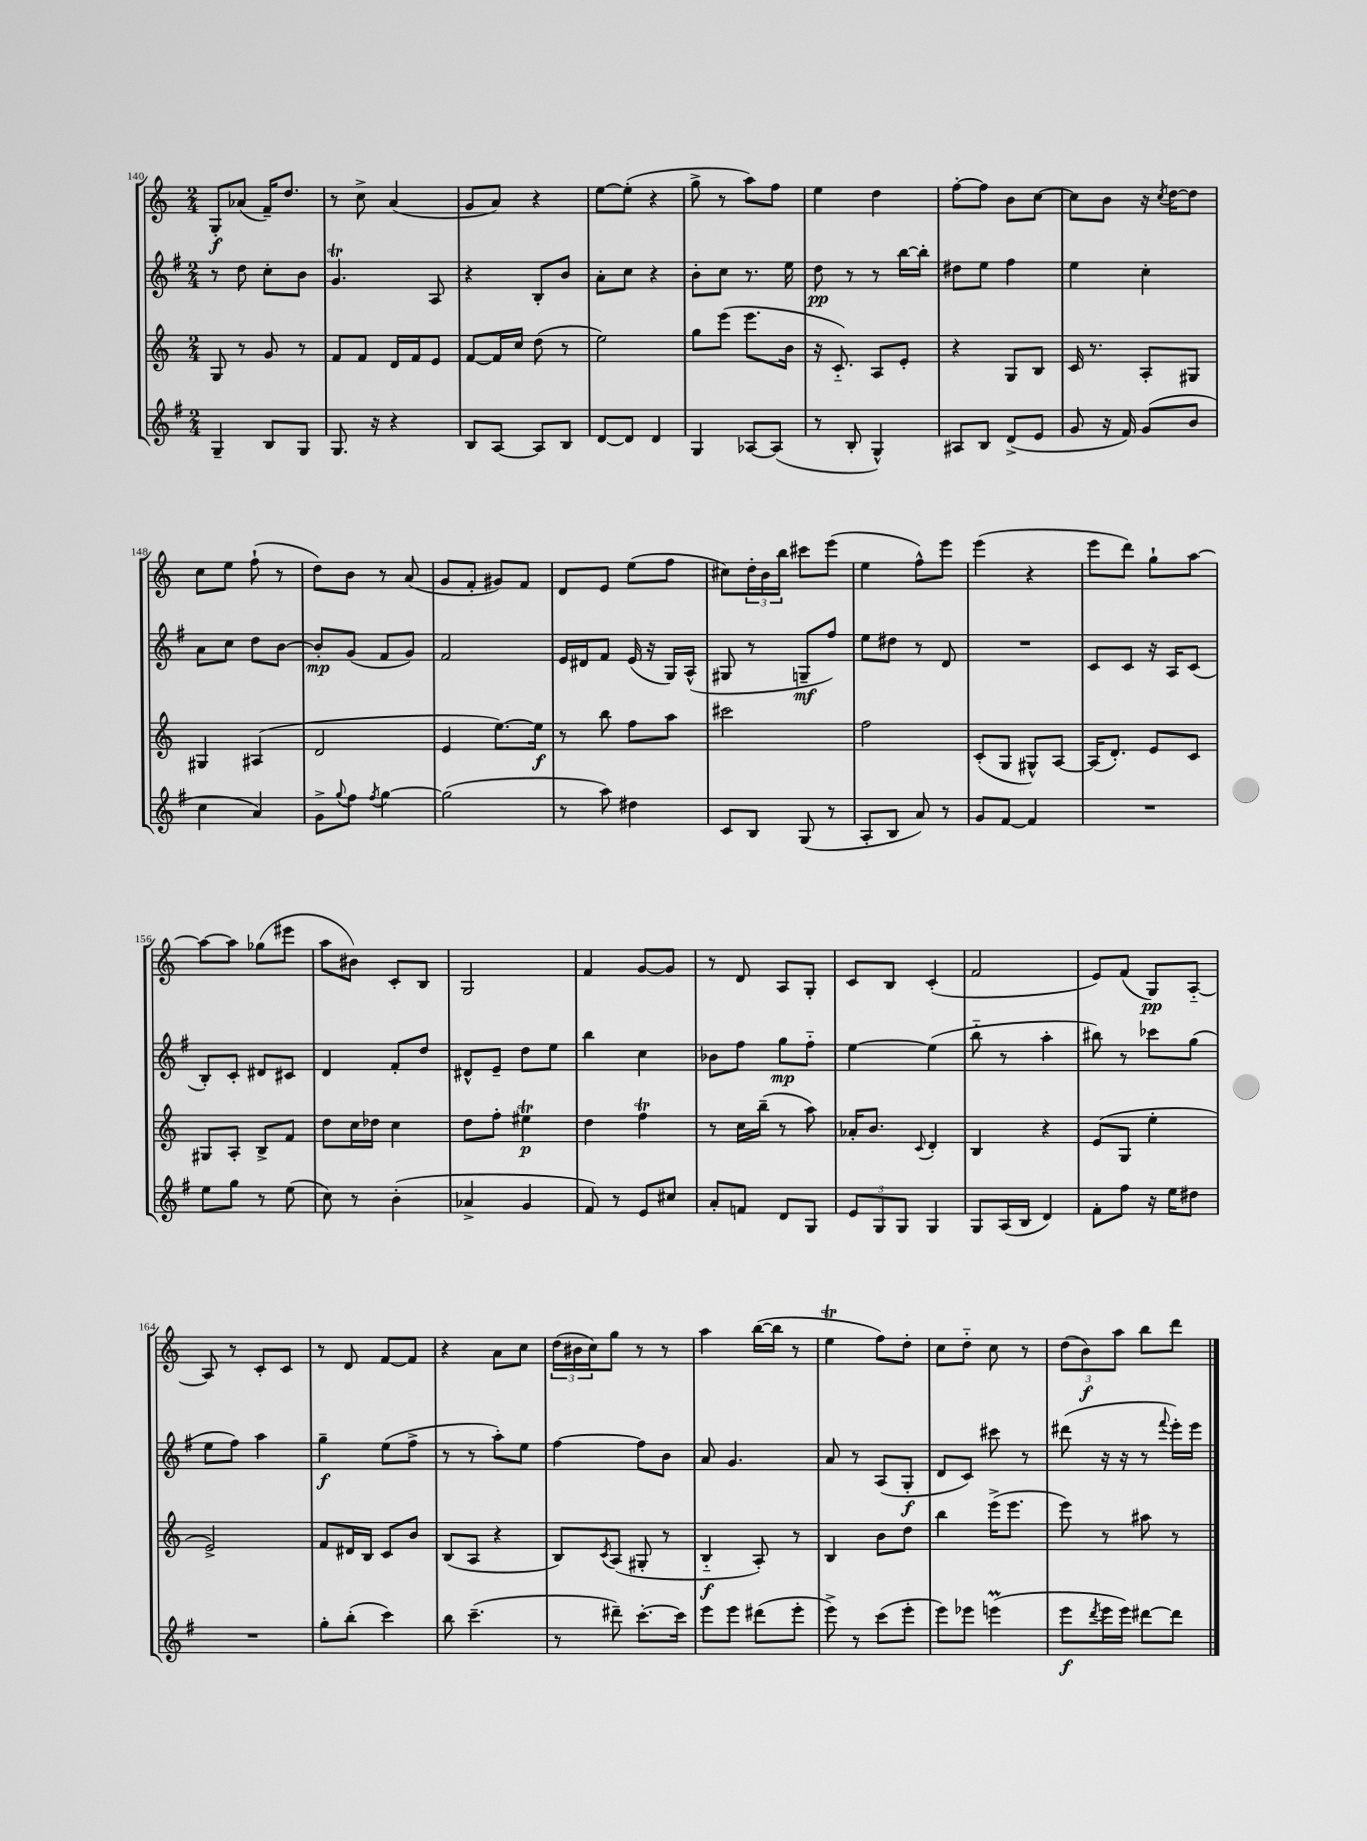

**kern	**dynam	**kern	**dynam	**kern	**dynam	**kern	**dynam
*part4	*part4	*part3	*part3	*part2	*part2	*part1	*part1
*staff4	*staff4	*staff3	*staff3	*staff2	*staff2	*staff1	*staff1
*clefG2	*	*clefG2	*	*clefG2	*	*clefG2	*
*k[f#]	*	*k[]	*	*k[f#]	*	*k[]	*
*M2/4	*	*M2/4	*	*M2/4	*	*M2/4	*
=140	=140	=140	=140	=140	=140	=140	=140
4G~/	.	8G/	.	8r	.	8G'/L	f
.	.	8r	.	8dd\	.	(8a-X/J	.
8B/L	.	8g/	.	8cc'\L	.	16f~/KL)	.
.	.	.	.	.	.	8.dd/J	.
8G/J	.	8r	.	8b\J	.	.	.
=141	=141	=141	=141	=141	=141	=141	=141
8.G/	.	8f/L	.	4.gT/	.	8r	.
.	.	8f/J	.	.	.	8cc^\	.
16r	.	.	.	.	.	.	.
4r	.	16d/LL	.	.	.	(4a/	.
.	.	16f/J	.	.	.	.	.
.	.	8e/J	.	8A/	.	.	.
=142	=142	=142	=142	=142	=142	=142	=142
8B/L	.	[8f/L	.	4r	.	8g/L	.
[8A/J	.	16f/L]	.	.	.	8a/J)	.
.	.	16cc/JJ	.	.	.	.	.
8A/L]	.	(8dd\	.	8B'/L	.	4r	.
8B/J	.	8r	.	8b/J	.	.	.
=143	=143	=143	=143	=143	=143	=143	=143
[8d/L	.	2ee\)	.	8a'\L	.	[8ee\L	.
8d/J]	.	.	.	8cc\J	.	(8ee'\J]	.
4d/	.	.	.	4r	.	4r	.
=144	=144	=144	=144	=144	=144	=144	=144
4G/	.	8gg\L	.	8b'\L	.	8gg^\	.
.	.	(8eee\J	.	8cc\J	.	8r	.
[8A-X/L	.	8.eee\L	.	8.r	.	8aa\L)	.
(8A-/J]	.	.	.	.	.	8ff\J	.
.	.	16b\Jk	.	16ee\	.	.	.
=145	=145	=145	=145	=145	=145	=145	=145
8r	.	16r	.	8dd\	pp	4ee\	.
.	.	8.c/)	.	.	.	.	.
8B'/	.	.	.	8r	.	.	.
4G^^/)	.	8A/L	.	8r	.	4dd\	.
.	.	8e'/J	.	[16bb\LL	.	.	.
.	.	.	.	16bb'\JJ]	.	.	.
=146	=146	=146	=146	=146	=146	=146	=146
8A#X/L	.	4r	.	8dd#X\L	.	[8ff'\L	.
8B/J	.	.	.	8ee\J	.	8ff\J]	.
(8d^/L	.	8G/L	.	4ff#\	.	8b\L	.
8e/J	.	8B/J	.	.	.	[8cc\J	.
=147	=147	=147	=147	=147	=147	=147	=147
8g/	.	16c/	.	4ee\	.	8cc\L]	.
.	.	8.r	.	.	.	.	.
16r	.	.	.	.	.	8b\J	.
16f#/)	.	.	.	.	.	.	.
(8g/L	.	8A'/L	.	4cc'\	.	16r	.
.	.	.	.	.	.	8qcc/	.
.	.	.	.	.	.	[16dd\KL	.
8b/J	.	8G#X/J	.	.	.	8dd\J]	.
!!LO:LB:g=z
=148	=148	=148	=148	=148	=148	=148	=148
4cc\	.	4G#X/	.	8a\L	.	8cc\L	.
.	.	.	.	8cc\J	.	8ee\J	.
4a/)	.	(4A#X/	.	8dd\L	.	(8ff`\	.
.	.	.	.	[8b\J	.	8r	.
=149	=149	=149	=149	=149	=149	=149	=149
8g^\L	.	2d/	.	8b'/L]	mp	8dd\L)	.
8qqgg/	.	.	.	.	.	.	.
8ff#\J	.	.	.	(8g/J	.	8b\J	.
8qff#/	.	.	.	.	.	.	.
[4gg\	.	.	.	8f#/L	.	8r	.
.	.	.	.	8g/J)	.	(8a/	.
=150	=150	=150	=150	=150	=150	=150	=150
(2gg\]	.	4e/	.	2f#/	.	8g/L	.
.	.	.	.	.	.	8f'/J	.
.	.	[8.ee\L)	.	.	.	8g#X/L)	.
.	.	.	.	.	.	8f/J	.
.	.	16ee\Jk]	f	.	.	.	.
=151	=151	=151	=151	=151	=151	=151	=151
8r	.	8r	.	16e/LL	.	8d/L	.
.	.	.	.	16d#X/J	.	.	.
8aa\)	.	8bb\	.	8f#/J	.	8e/J	.
4dd#X\	.	8ff\L	.	(16e/	.	(8ee\L	.
.	.	.	.	16r	.	.	.
.	.	8aa\J	.	16G/LL)	.	8ff\J	.
.	.	.	.	(16A^^/JJ	.	.	.
=152	=152	=152	=152	=152	=152	=152	=152
8c/L	.	2ccc#X\	.	8G#X/	.	8cc#X\L)	.
8B/J	.	.	.	8r	.	24dd'\L	.
.	.	.	.	.	.	24b\	.
.	.	.	.	.	.	24bb\JJ	.
(8G/	.	.	.	8Gn~/L	mf	8ccc#X\L	.
8r	.	.	.	8ff#/J)	.	(8eee\J	.
=153	=153	=153	=153	=153	=153	=153	=153
8A'/L	.	2ff\	.	8ee\L	.	4ee\	.
8B/J	.	.	.	8dd#X\J	.	.	.
8a/)	.	.	.	8r	.	8ff^^\L)	.
8r	.	.	.	8d/	.	8eee\J	.
=154	=154	=154	=154	=154	=154	=154	=154
8g/L	.	(8c'/L	.	2r	.	(4eee\	.
[8f#/J	.	8G/J	.	.	.	.	.
4f#/]	.	8G#X^^/L)	.	.	.	4r	.
.	.	[8A/J	.	.	.	.	.
=155	=155	=155	=155	=155	=155	=155	=155
2r	.	(16A/KL]	.	8c/L	.	8eee\L	.
.	.	8.d'/J)	.	.	.	.	.
.	.	.	.	8c/J	.	8ddd\J)	.
.	.	8e/L	.	16r	.	8gg`\L	.
.	.	.	.	16A/KL	.	.	.
.	.	8c/J	.	(8c/J	.	[8aa\J	.
!!LO:LB:g=z
=156	=156	=156	=156	=156	=156	=156	=156
8ee\L	.	8G#X/L	.	8B'/L)	.	8aa\L_	.
8gg\J	.	8A'/J	.	8c'/J	.	8aa\J]	.
8r	.	8B^/L	.	8d#X/L	.	(8gg-X\L	.
(8ee\	.	8f/J	.	8c#X/J	.	8eee#X\J	.
=157	=157	=157	=157	=157	=157	=157	=157
8cc\)	.	8dd\L	.	4d/	.	8aa\L	.
8r	.	16cc\L	.	.	.	8b#X\J)	.
.	.	16dd-X\JJ	.	.	.	.	.
(4b'\	.	4cc\	.	8f#'/L	.	8c'/L	.
.	.	.	.	8dd/J	.	8B/J	.
=158	=158	=158	=158	=158	=158	=158	=158
4a-X^/	.	8dd\L	.	8d#X^^/L	.	2G/	.
.	.	8ff'\J	.	8e~/J	.	.	.
4g/	.	4ee#Xt\	p	8dd\L	.	.	.
.	.	.	.	8ee\J	.	.	.
=159	=159	=159	=159	=159	=159	=159	=159
8f#/)	.	4dd\	.	4bb\	.	4f/	.
8r	.	.	.	.	.	.	.
8e/L	.	4ffT\	.	4cc\	.	[8g/L	.
8cc#X/J	.	.	.	.	.	8g/J]	.
=160	=160	=160	=160	=160	=160	=160	=160
8a'/L	.	8r	.	8b-X\L	.	8r	.
8fn/J	.	16cc\LL	.	8ff#\J	.	8d/	.
.	.	(16bb~\JJ	.	.	.	.	.
8d/L	.	8r	.	8gg\L	mp	8A/L	.
8G/J	.	8aa\)	.	8ff#\J	.	8G'/J	.
=161	=161	=161	=161	=161	=161	=161	=161
12e/L	.	16a-X'/KL	.	[4ee\	.	8c/L	.
.	.	8.b/J	.	.	.	.	.
12G/	.	.	.	.	.	.	.
.	.	.	.	.	.	8B/J	.
12G/J	.	.	.	.	.	.	.
.	.	8qqc/	.	.	.	.	.
4G/	.	4d'/	.	(4ee\]	.	(4c'/	.
=162	=162	=162	=162	=162	=162	=162	=162
8G/L	.	4B/	.	8bb\	.	2f/	.
(16A/L	.	.	.	8r	.	.	.
16B/JJ	.	.	.	.	.	.	.
4d/)	.	4r	.	4aa'\	.	.	.
=163	=163	=163	=163	=163	=163	=163	=163
8f#'\L	.	(8e/L	.	8bb#X\)	.	8e/L)	.
8ff#\J	.	8G/J	.	8r	.	(8f/J	.
16r	.	4ee'\	.	8ccc-X\L	.	8G/L)	pp
16ee\KL	.	.	.	.	.	.	.
8dd#X\J	.	.	.	(8gg\J	.	[8A/J	.
!!LO:LB:g=z
=164	=164	=164	=164	=164	=164	=164	=164
2r	.	2e^/)	.	8ee\L	.	8A/]	.
.	.	.	.	8ff#\J)	.	8r	.
.	.	.	.	4aa\	.	8c'/L	.
.	.	.	.	.	.	8c/J	.
=165	=165	=165	=165	=165	=165	=165	=165
8gg'\L	.	8f/L	.	4gg~\	f	8r	.
(8bb'\J	.	16d#X/L	.	.	.	8d/	.
.	.	16B/JJ	.	.	.	.	.
4ccc\)	.	8c/L	.	(8ee\L	.	[8f/L	.
.	.	8b/J	.	8ff#^\J	.	8f/J]	.
=166	=166	=166	=166	=166	=166	=166	=166
8bb\	.	(8B/L	.	8r	.	4r	.
(4.ccc~\	.	8A/J	.	8r	.	.	.
.	.	4r	.	8aa'\L)	.	8a\L	.
.	.	.	.	8ee\J	.	8cc\J	.
=167	=167	=167	=167	=167	=167	=167	=167
8r	.	8B/L)	.	[4ff#\	.	(24dd\LL	.
.	.	.	.	.	.	24b#X\	.
.	.	.	.	.	.	24cc\J)	.
.	.	8qc/	.	.	.	.	.
8ddd#X~\)	.	(8A/J	.	.	.	8gg\J	.
[8.ccc'\L	.	8G#X'/	.	8ff#\L]	.	8r	.
.	.	8r	.	8b\J	.	8r	.
16ccc\Jk]	.	.	.	.	.	.	.
=168	=168	=168	=168	=168	=168	=168	=168
8eee\L	.	4B/	f	8a/	.	4aa\	.
8eee\J	.	.	.	4.g/	.	.	.
(8ddd#X\L	.	8A'/)	.	.	.	([16bb\LL	.
.	.	.	.	.	.	16bb\JJ]	.
8eee'\J	.	8r	.	.	.	8r	.
=169	=169	=169	=169	=169	=169	=169	=169
8eee^\)	.	4B/	.	8a/	.	4eet\	.
8r	.	.	.	8r	.	.	.
(8ccc\L	.	8b\L	.	(8A/L	.	8ff\L)	.
8eee'\J	.	8dd\J	.	8G'/J	f	8dd'\J	.
=170	=170	=170	=170	=170	=170	=170	=170
8eee\L)	.	4bb\	.	8d/L	.	8cc\L	.
8eee-X\J	.	.	.	8c/J)	.	8dd\J	.
(4eeenM\	.	(16eee^\KL	.	8ccc#X\	.	8cc\	.
.	.	8.eee\J	.	.	.	.	.
.	.	.	.	8r	.	8r	.
=171	=171	=171	=171	=171	=171	=171	=171
8eee\L	f	8eee\)	.	(8ddd#X\	.	(12dd\L	.
.	.	.	.	.	.	12b\)	f
8qddd/	.	.	.	.	.	.	.
16eee\L	.	8r	.	16r	.	.	.
.	.	.	.	.	.	12aa\J	.
16eee\JJ)	.	.	.	16r	.	.	.
[8ddd#X\L	.	8aa#X\	.	8r	.	8bb\L	.
.	.	.	.	8qqfff#/	.	.	.
8ddd#\J]	.	8r	.	16eee'\LL)	.	8ddd\J	.
.	.	.	.	16eee\JJ	.	.	.
==	==	==	==	==	==	==	==
*-	*-	*-	*-	*-	*-	*-	*-
